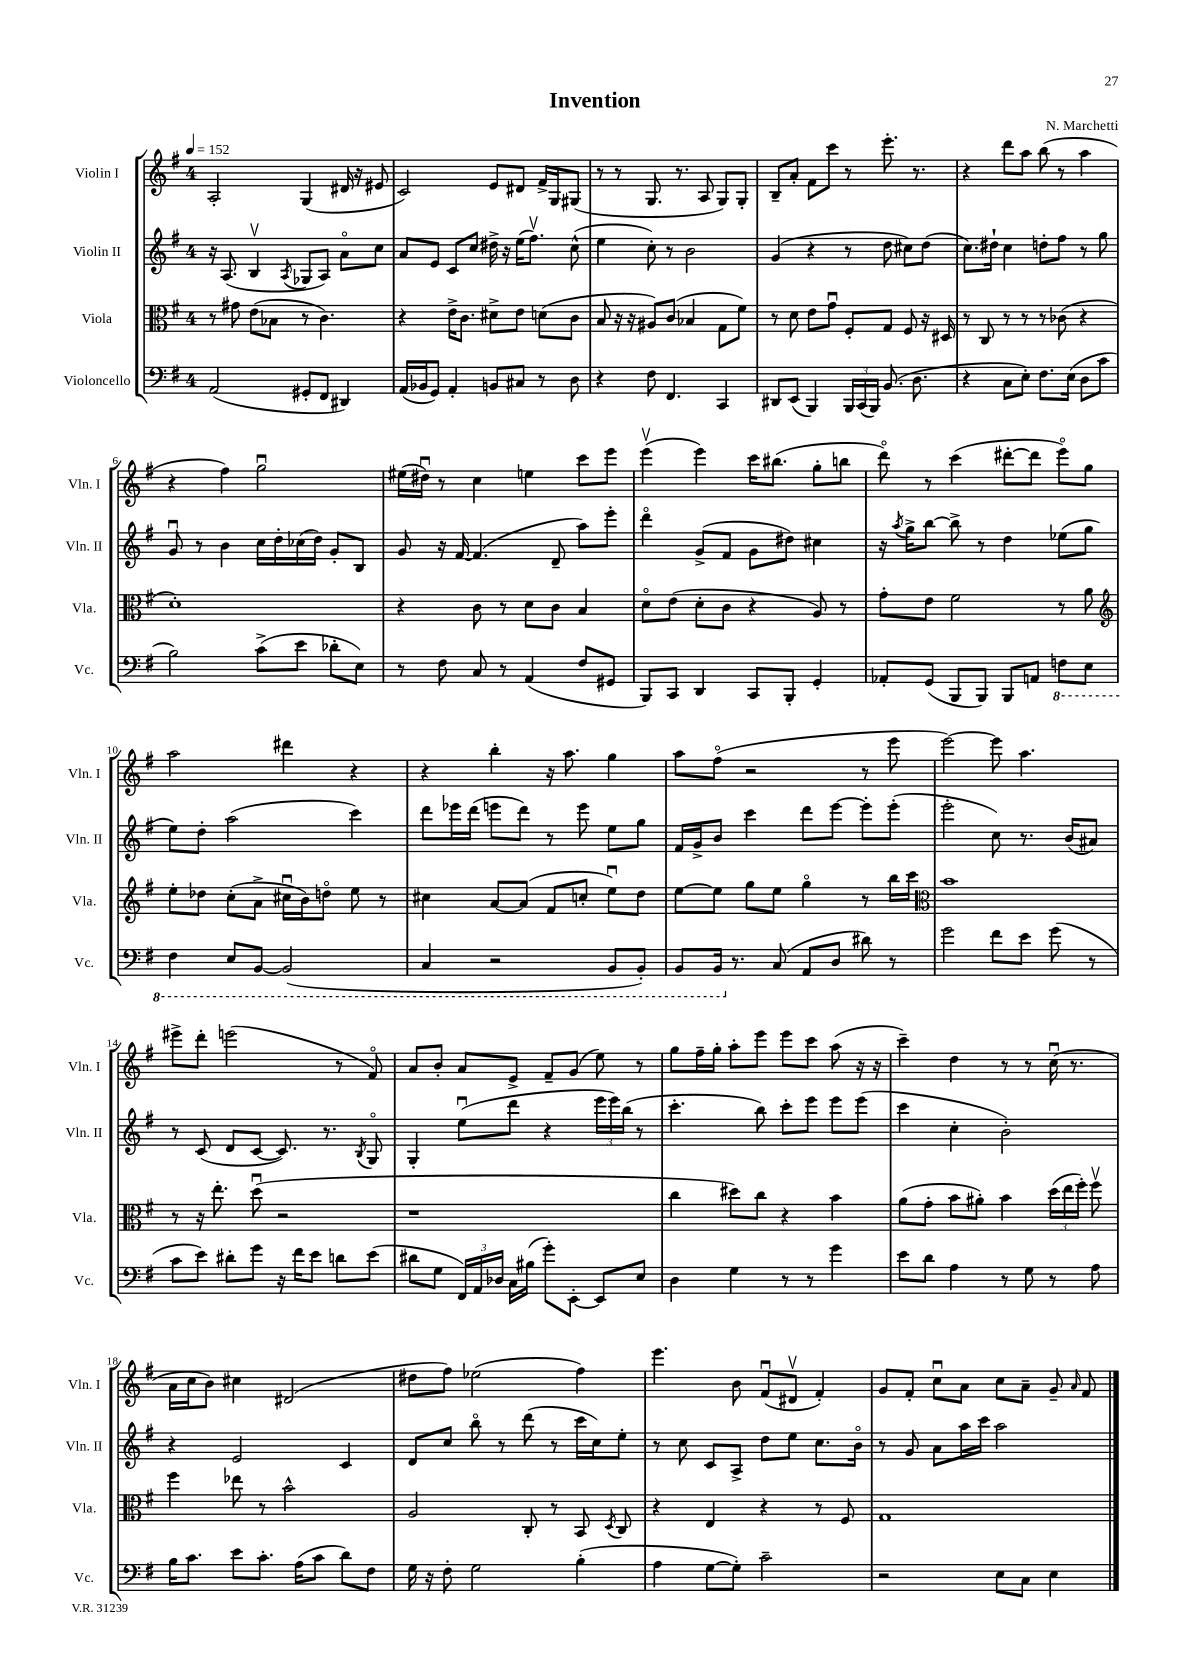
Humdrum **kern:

**kern	**kern	**kern	**kern
*staff4	*staff3	*staff2	*staff1
*clefF4	*clefC3	*clefG2	*clefG2
*k[f#]	*k[f#]	*k[f#]	*k[f#]
*M4/4	*M4/4	*M4/4	*M4/4
*MM152	*MM152	*MM152	*MM152
(2AA/	8r	16r	2A'/
.	.	(8.A/	.
.	8g#\	.	.
.	(8e\L	4Bv/	.
.	8B-\J	.	.
.	.	8qA/	.
8GG#'/L	8r	8G-/L	(4G/
8FF#/J	4.c\)	8A/J)	.
4DD#/)	.	8ao\L	16d#/
.	.	.	16r
.	.	8cc\J	8e#/
=	=	=	=
(16AA/LL	4r	8a/L	2c/)
16BB-/J	.	.	.
8GG/J)	.	8e/J	.
4AA'/	16e^\LK	8c/L	.
.	8.c\J	.	.
.	.	8cc/J	.
8BB/L	8d#^\L	16dd#^\	8e/L
.	.	16r	.
8C#/J	8e\J	(16ee\LK	8d#/J
.	.	8.ff#v\J)	.
8r	(8d\L	.	16f#^/LL
.	.	.	16G/J
8D\	8c\J	(8cc^^\	(8G#/J
=	=	=	=
4r	8B/	4ee\	8r
.	16r	.	8r
.	16r	.	.
8F#\	8A#/L)	8cc'\)	8.G/
4.FF#/	(8c/J	8r	.
.	.	.	8.r
.	4B-/	2b\	.
.	.	.	8A/
4CC/	8G\L	.	8G/L)
.	8f#\J)	.	8G'/J
=	=	=	=
8DD#/L	8r	(4g/	8B~/L
(8EE/J	8d\	.	8a'/J
4BBB/)	8e\L	4r	8f#\L
.	8gu\J	.	8ccc\J
24BBB/LL	8F#'/L	8r	8r
(24CC/	.	.	.
24BBB/JJ)	.	.	.
(8.BB/	8G/J	8dd\	8.eee'\
.	8F#/	8cc#\L)	.
8.D\	.	.	8.r
.	16r	(8dd\J	.
.	16D#/	.	.
=	=	=	=
4r	8r	8.cc\L)	4r
.	8C/	.	.
.	.	16dd#`\Jk	.
8C\L	8r	4cc\	8ddd\L
8E'\J)	8r	.	8aa\J
8.F#\L	8r	8dd'\L	(8bb\
.	(8c-\	8ff#\J	8r
(16E\Jk	.	.	.
8D\L	4r	8r	4aa\
8c\J	.	8gg\	.
=	=	=	=
2B\)	1d')	8gu/	4r
.	.	8r	.
.	.	4b\	4ff#\)
(8c^\L	.	16cc\LL	2ggu\
.	.	16dd'\	.
8e\J	.	(16cc-\	.
.	.	16dd\JJ)	.
8d-'\L	.	8g'/L	.
8E\J)	.	8B/J	.
=	=	=	=
8r	4r	8g/	(16ee#\LL
.	.	.	16dd#u\JJ)
8F#\	.	16r	8r
.	.	[16f#/	.
8C/	8c\	(4.f#/]	4cc\
8r	8r	.	.
(4AA/	8d\L	.	4ee\
.	8c\J	8d~/	.
8F#/L	4B/	8aa\L)	8ccc\L
8GG#/J	.	8eee'\J	8eee\J
=	=	=	=
8BBB/L)	8do\L	4dddo\	(4eeev\
8CC/J	(8e\J	.	.
4DD/	8d'\L	(8g^/L	4eee\)
.	8c\J	8f#/J	.
8CC/L	4r	8g\L	16ccc\LK
.	.	.	(8.bb#\J
8BBB'/J	.	8dd#\J)	.
4GG'/	8A/)	4cc#\	8gg'\L
.	8r	.	8bb\J
=	=	=	=
8AA-'/L	8g'\L	16r	8dddo\)
.	.	8qaa/	.
.	.	16gg^\LK	.
(8GG/J	8e\J	[8bb\J	8r
8BBB/L	2f#\	8bb^\]	(4ccc\
8BBB/J)	.	8r	.
8BBB/L	.	4dd\	[8ddd#'\L
8AA/J	.	.	8ddd#\]J
8FF\L	8r	(8ee-\L	8eeeo\L)
8EE\J	8a\	8gg\J	8gg\J
=	=	=	=
*	*clefG2	*	*
4FF#\	8ee'\L	8ee\L)	2aa\
.	8dd-\J	8dd'\J	.
8EE/L	(8cc'\L	(2aa\	.
[8BBB/J	8a^\J	.	.
(2BBB/]	16cc#u\LL	.	4ddd#\
.	16b\J)	.	.
.	8ddo\J	.	.
.	8ee\	4ccc\)	4r
.	8r	.	.
=	=	=	=
4CC/	4cc#\	8ddd\L	4r
.	.	16eee-\L	.
.	.	(16ddd\JJ	.
2r	[8a/L	8eee\L	4bb'\
.	(8a/]J	8ddd\J)	.
.	8f#/L	8r	16r
.	.	.	8.aa\
.	8cc'/J	8eee\	.
8BBB/L	8eeu\L)	8ee\L	4gg\
8BBB'/J)	8dd\J	8gg\J	.
=	=	=	=
8BBB/L	[8ee\L	16f#/LL	8aa\L
.	.	16g^/J	.
16BBB/Jk	8ee\]J	8b/J	(8ff#o\J
8.r	.	.	.
.	8gg\L	4ccc\	2r
(8C/	8ee\J	.	.
8AA/L	4ggo\	8ddd\L	.
8D/J	.	[8eee\J	.
8d#\)	8r	8eee'\]L	8r
8r	16bb\LL	(8eee'\J	8eee\
.	16ccc\JJ	.	.
=	=	=	=
*	*clefC3	*	*
2g\	1b	2eee'\	[2eee\)
8f#\L	.	8cc\)	8eee\]
8e\J	.	8.r	4.aa\
(8g\	.	.	.
.	.	(16b/LK	.
8r	.	8a#/J)	.
=	=	=	=
8c\L	8r	8r	8eee#^\L
8e\J)	16r	(8c/	8ddd'\J
.	8.ee'\	.	.
8d#'\L	.	8d/L	(2eee\
8g\J	(8ddu\	[8c/J	.
16r	2r	8.c/])	.
16f#\LK	.	.	.
8e\J	.	.	.
.	.	8.r	.
8d\L	.	.	8r
.	.	8qB/	.
(8e\J	.	8Go/	8f#o/)
=	=	=	=
8d#\L	1r	4G'/	8a/L
8G\J	.	.	8b'/J
24FF#/LL)	.	(8eeu\L	8a/L
24AA/	.	.	.
24D-/JJ	.	.	.
16C\LL	.	8ddd\J	8e^/J
(16B#\JJ	.	.	.
8g'\L)	.	4r	8f#~/L
[8EE'\J	.	.	(8g/J
8EE/]L	.	24eee\LL	8ee\)
.	.	24eee\)	.
.	.	(24bb\JJ	.
8E/J	.	8r	8r
=	=	=	=
4D\	4cc\	4.ccc'\	8gg\L
.	.	.	16ff#~\L
.	.	.	16gg'\JJ
4G\	8dd#\L)	.	8aa'\L
.	8cc\J	8bb\)	8eee\J
8r	4r	8ccc'\L	8eee\L
8r	.	8eee\J	8ccc\J
4g\	4b\	8eee\L	(8aa\
.	.	(8eee\J	16r
.	.	.	16r
=	=	=	=
8e\L	(8a\L	4ccc\	4ccc~\)
8d\J	8g'\J	.	.
4A\	8b\L	4cc'\	4dd\
.	8a#'\J)	.	.
8r	4b\	2b'\)	8r
8G\	.	.	8r
8r	(24dd\LL	.	(16ccu\
.	24ee\	.	.
.	.	.	8.r
.	24ff#'\JJ)	.	.
8A\	8ff#v\	.	.
=	=	=	=
16B\LK	4ff#\	4r	16a\LL
8.c\J	.	.	16cc\J
.	.	.	8b\J)
8e\L	8ee-\	2e/	4cc#\
8.c'\J	8r	.	.
.	2b^^\	.	(2d#/
(16A\LK	.	.	.
8c\J	.	.	.
8d\L)	.	4c/	.
8F#\J	.	.	.
=	=	=	=
16G\	2A/	8d/L	8dd#\L
16r	.	.	.
8F#'\	.	8cc/J	8ff#\J)
2G\	.	8bbo\	(2ee-\
.	.	8r	.
.	8C'/	(8ddd\	.
.	8r	8r	.
(4B'\	8BB/	16ccc\LL	4ff#\)
.	.	16cc\J)	.
.	8qD/	.	.
.	8C/	8ee'\J	.
=	=	=	=
4A\	4r	8r	4.eee\
.	.	8cc\	.
[8G\L	4E/	8c/L	.
8G'\]J)	.	8A^/J	8b\
2c~\	4r	8dd\L	(8f#u/L
.	.	8ee\J	8d#v/J
.	8r	8.cc\L	4f#'/)
.	8F#/	.	.
.	.	16bo\Jk	.
=	=	=	=
2r	1G	8r	8g/L
.	.	8g/	8f#'/J
.	.	8a\L	8ccu\L
.	.	16aa\L	8a\J
.	.	16ccc\JJ	.
8E\L	.	2aa\	8cc\L
8C\J	.	.	8a~\J
4E\	.	.	8g~/
.	.	.	16qqa/
.	.	.	8f#/
==	==	==	==
*-	*-	*-	*-
